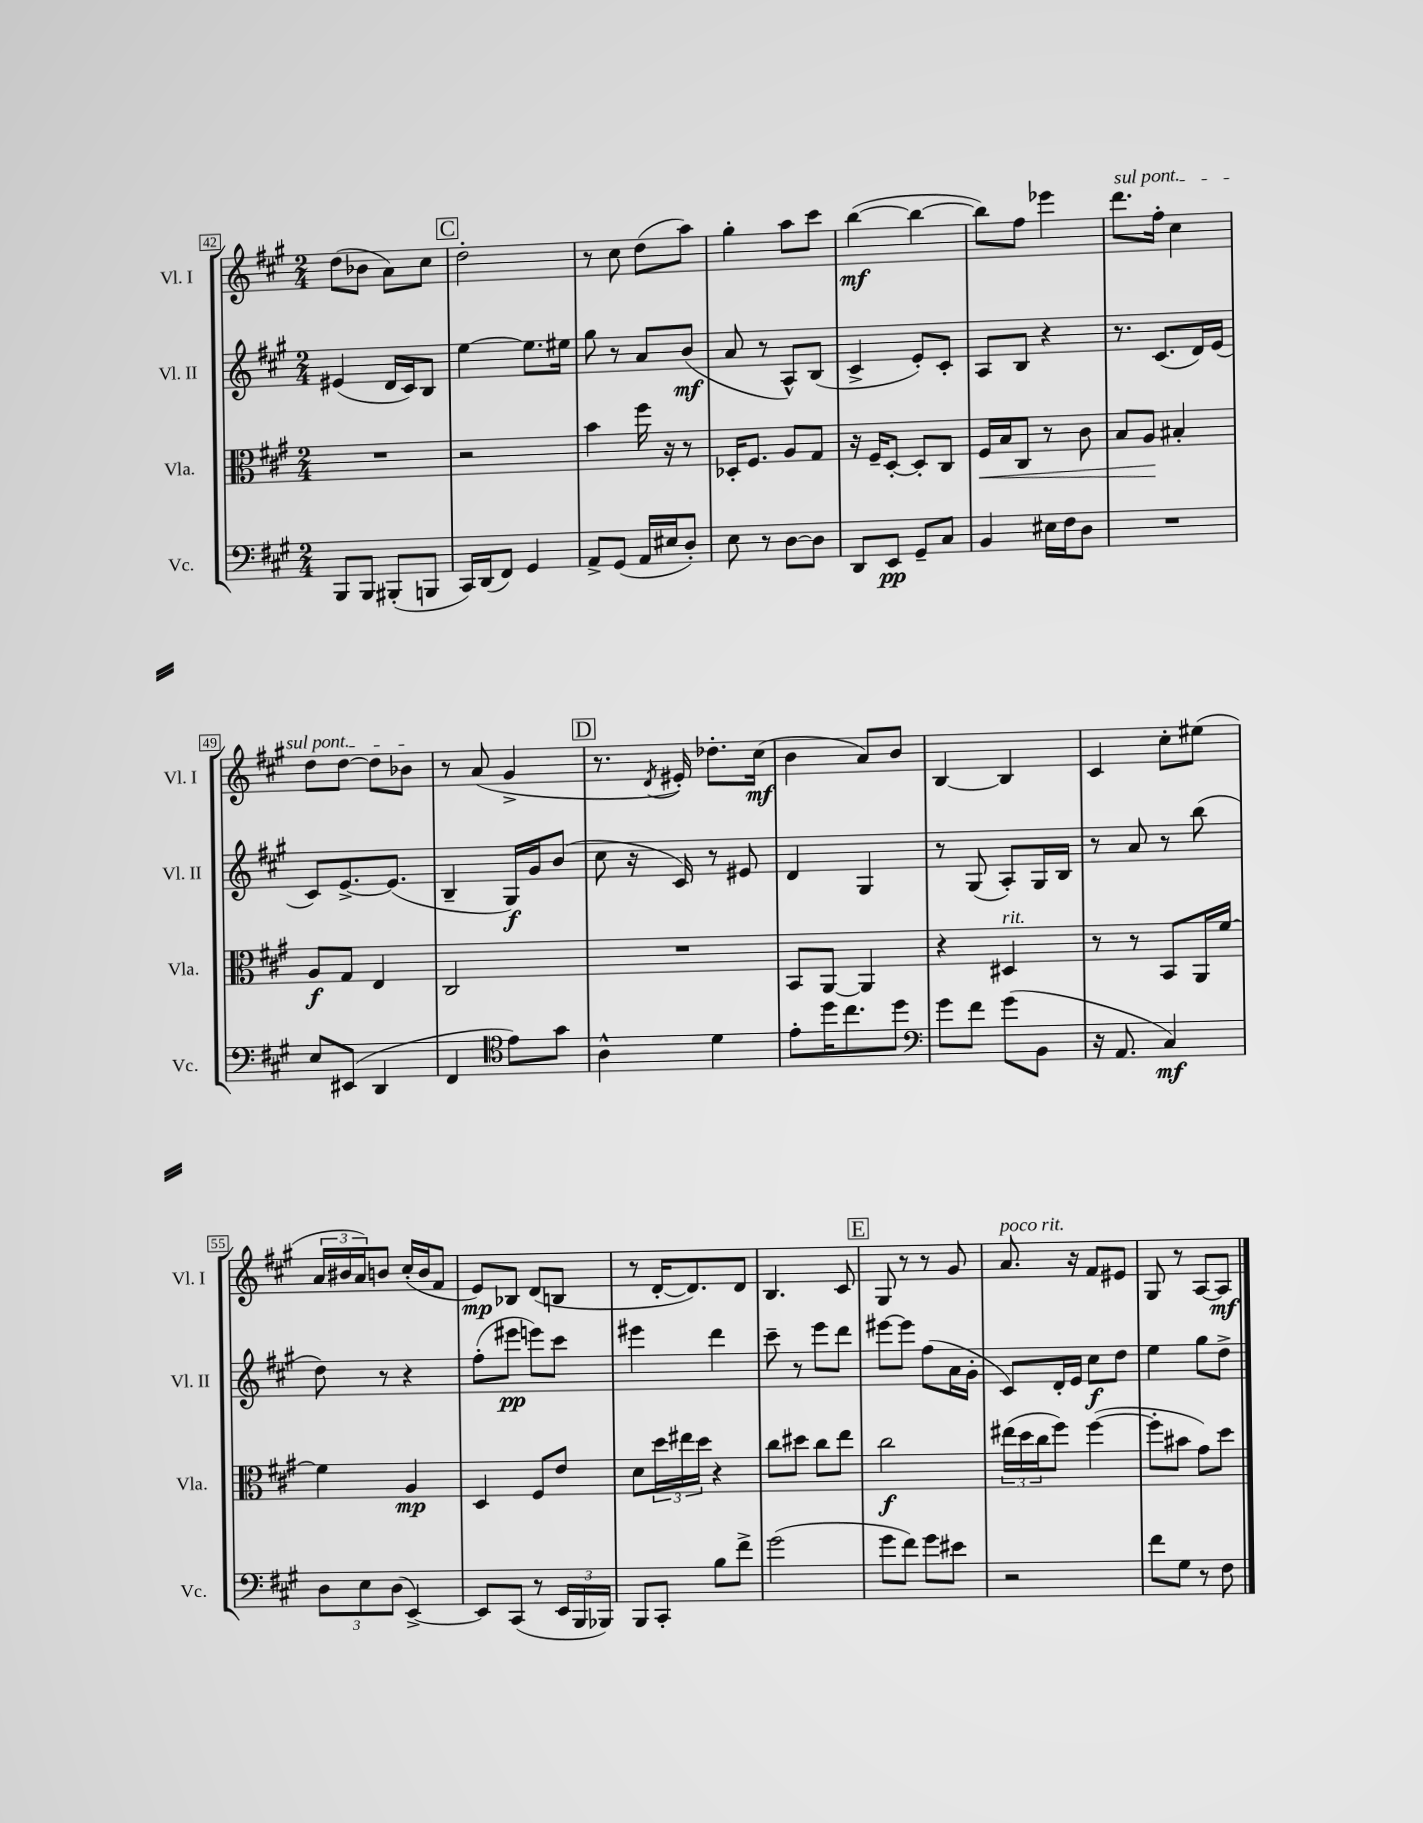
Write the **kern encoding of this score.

**kern	**kern	**kern	**kern
*staff4	*staff3	*staff2	*staff1
*clefF4	*clefC3	*clefG2	*clefG2
*k[f#c#g#]	*k[f#c#g#]	*k[f#c#g#]	*k[f#c#g#]
*M2/4	*M2/4	*M2/4	*M2/4
8BBB/L	2r	(4e#/	(8dd\L
8BBB/J	.	.	8b-\J
(8BBB#'/L	.	16d/LL	8a\L)
.	.	16c#/J)	.
8BBB/J	.	8B/J	8cc#\J
=	=	=	=
16CC#/LL)	2r	[4ee\	2dd'\
(16DD/J	.	.	.
8FF#/J)	.	.	.
4GG#/	.	8.ee\]L	.
.	.	16ee#\Jk	.
=	=	=	=
8AA^/L	4b\	8gg#\	8r
(8GG#/J	.	8r	8cc#\
16AA/LL	16ff#\	8a/L	(8dd\L
16E#/J	16r	.	.
8D'/J)	8r	(8b/J	8aa\J)
=	=	=	=
8E\	16D-'/LK	8a/	4gg#'\
.	8.F#/J	.	.
8r	.	8r	.
[8D\L	8A/L	8A^^/L)	8aa\L
8D\]J	8G#/J	(8B/J	8ccc#\J
=	=	=	=
8DD/L	16r	4c#^/	([4bb\
.	16F#~/LK	.	.
8EE/J	[8D'/J	.	.
8GG#~/L	8D'/]L	8e'/L)	4bb\_
8C#/J	8C#/J	8c#'/J	.
=	=	=	=
4BB/	16F#/LL	8A/L	8bb\]L)
.	16B/J	.	.
.	8C#/J	8B/J	8ff#\J
16E#\LL	8r	4r	4eee-\
16F#\J	.	.	.
8D\J	8c#\	.	.
=	=	=	=
2r	8B/L	8.r	8.ddd\L
.	8A/J	.	.
.	.	(8.c#/L	16ff#'\Jk
.	4B#'/	.	4cc#\
.	.	16d/L)	.
.	.	(16e/JJ	.
=	=	=	=
8E/L	8A/L	8c#/L)	8dd\L
(8EE#/J	8G#/J	[8.e^/	[8dd\J
4DD/	4E/	.	8dd\]L
.	.	(8.e/]J	.
.	.	.	8b-\J
=	=	=	=
4FF#/	2C#/	4B~/	8r
.	.	.	(8a/
*clefC4	*	*	*
8e\L)	.	16G#/LL)	4g#^/
.	.	16g#/J	.
8g#\J	.	(8b/J	.
=	=	=	=
4A^^\	2r	8cc#\	8.r
.	.	16r	.
.	.	.	8qd/
.	.	16c#/)	16e#'/)
4d\	.	8r	8.dd-'\L
.	.	8e#/	.
.	.	.	(16cc#\Jk
=	=	=	=
8e'\L	8BB/L	4d/	4b\
16dd\K	[8AA/J	.	.
8.cc#\	.	.	.
.	4AA/]	4G#/	8a/L)
8dd\J	.	.	8b/J
=	=	=	=
*clefF4	*	*	*
8g#\L	4r	8r	[4B/
8f#\J	.	(8G#/	.
(8g#\L	4D#/	8A'/L)	4B/]
8BB\J	.	16G#/L	.
.	.	16B/JJ	.
=	=	=	=
16r	8r	8r	4c#/
8.AA/	.	.	.
.	8r	8a/	.
4C#/)	8BB/L	8r	8cc#'\L
.	16AA/L	(8bb\	(8ee#\J
.	[16f#/JJ	.	.
=	=	=	=
12D\L	4f#\]	8dd\)	24a/LL
.	.	.	24b#/
12E\	.	.	24a/J)
.	.	8r	8b/J
(12D\J	.	.	.
[4EE^/)	4A/	4r	(16cc#'/LL
.	.	.	16b/J
.	.	.	8f#/J
=	=	=	=
8EE/]L	4D/	(8ff#'\L	8e/L)
(8CC#/J	.	8eee#\J	8B-/J
8r	8F#/L	8eee\L)	(8d/L
24EE/LL	8e/J	8ccc#\J	8B/J
24BBB/	.	.	.
24BBB-/JJ)	.	.	.
=	=	=	=
8BBB/L	8d\L	4eee#\	8r
8CC#'/J	24dd\L	.	[16d'/LK
.	24ee#\	.	.
.	.	.	8.d/])
.	24dd\JJ	.	.
8B\L	4r	4ddd\	.
8f#^\J	.	.	8d/J
=	=	=	=
(2g#\	8cc#\L	8ccc#~\	4.B/
.	8dd#\J	8r	.
.	8cc#\L	8eee\L	.
.	8ee\J	8ddd\J	8c#/
=	=	=	=
8g#\L	2cc#\	[8eee#\L	8G#/
8f#\J)	.	8eee#\]J	8r
8g#\L	.	(8ff#\L	8r
8e#\J	.	16a\L	8g#/
.	.	16g#'\JJ	.
=	=	=	=
2r	(24ee#\LL	8c#/L)	8.a/
.	24dd\	.	.
.	24cc#\J	.	.
.	8ff#\J)	16d'/L	.
.	.	16e/JJ	16r
.	([4ff#\	8cc#\L	8f#/L
.	.	8dd\J	8e#/J
=	=	=	=
8f#\L	8ff#'\]L	4ee\	8G#/
8G#\J	8b#\J	.	8r
8r	8g#\L)	8gg#\L	[8A/L
8F#\	8dd\J	8dd^\J	8A/]J
==	==	==	==
*-	*-	*-	*-
